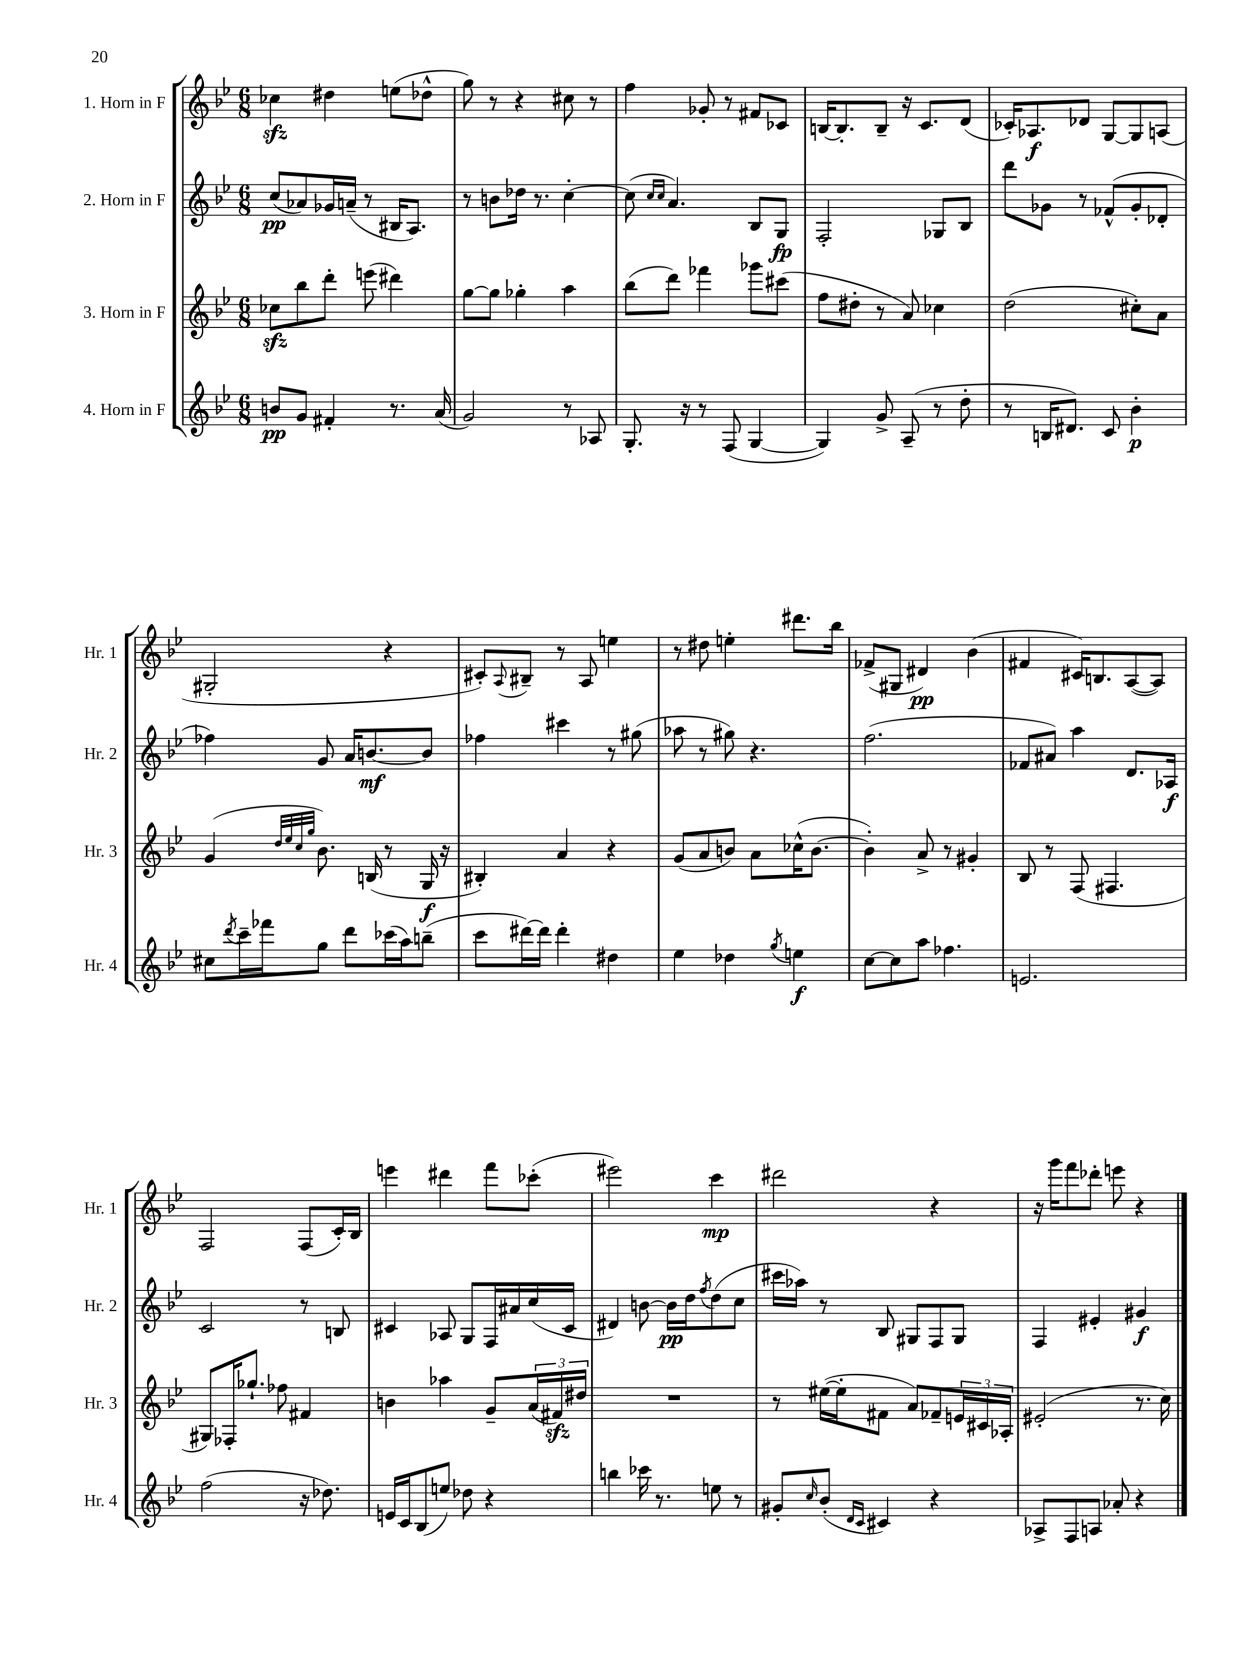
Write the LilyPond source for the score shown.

<<
\new StaffGroup <<
\new Staff = "s0" \with { instrumentName = "1. Horn in F" shortInstrumentName = "Hr. 1" } {
    \clef treble \key bes \major \numericTimeSignature \time 6/8
    ces''4\sfz dis''4 e''8( des''8-^ |
    g''8) r8 r4 cis''8 r8 |
    f''4 ges'8-. r8 fis'8 ces'8 |
    b16~ b8.-. b8-- r16 c'8. d'8( |
    ces'16-.) aes8.\f des'8 g8~ g8 a8( |
    gis2-. r4 |
    cis'8-.) \appoggiatura { a8 } bis8-- r8 a8 e''4 |
    r8 dis''8 e''4-. dis'''8. bes''16 |
    fes'8->( gis8 dis'4\pp) bes'4( |
    fis'4 cis'16) b8. a8~( a8) |
    f2 f8( c'16-.) bes16 |
    e'''4 dis'''4 f'''8 ces'''8-.( |
    eis'''2) c'''4\mp |
    dis'''2 r4 |
    r16 g'''16 f'''8 des'''8-. e'''8 r4 \bar "|." |
}
\new Staff = "s1" \with { instrumentName = "2. Horn in F" shortInstrumentName = "Hr. 2" } {
    \clef treble \key bes \major \numericTimeSignature \time 6/8
    c''8\pp( aes'8) ges'16 a'16--( r8 bis16 a8.) |
    r8 b'8 des''16 r8. c''4~-. |
    c''8( \grace { c''16 c''16 } a'4.) bes8 g8\fp |
    f2-. ges8 bes8 |
    d'''8 ges'8 r8 fes'8-^( ges'8-. des'8-. |
    fes''4) g'8 a'16 b'8.~\mf b'8 |
    fes''4 cis'''4 r8 gis''8( |
    aes''8 r8 gis''8) r4. |
    f''2.( |
    fes'8 ais'8) a''4 d'8. aes16\f |
    c'2 r8 b8 |
    cis'4 aes8 g8 f16 ais'16 c''16( cis'16 |
    dis'4) b'8~ b'16\pp d''16 \acciaccatura { f''8 } d''8( c''8 |
    cis'''16 aes''16) r8 bes8 gis8 f8 gis8 |
    f4 eis'4-. gis'4\f \bar "|." |
}
\new Staff = "s2" \with { instrumentName = "3. Horn in F" shortInstrumentName = "Hr. 3" } {
    \clef treble \key bes \major \numericTimeSignature \time 6/8
    ces''8\sfz bes''8 d'''8-. e'''8( dis'''4) |
    g''8~ g''8 ges''4-. a''4 |
    bes''8( d'''8) fes'''4 ges'''8 cis'''8( |
    f''8 dis''8-. r8 a'8) ces''4 |
    d''2( cis''8-.) a'8 |
    g'4( \grace { d''32 ees''32 c''32 g''32 } bes'8.) b16( r8 g16\f r16 |
    bis4-.) a'4 r4 |
    g'8( a'8 b'8) a'8 ces''16-^( b'8.~ |
    b'4-.) a'8-> r8 gis'4-. |
    bes8 r8 f8( fis4. |
    gis8) fes16-. ges''8.-! fes''8 fis'4 |
    b'4 aes''4 g'8-- \tuplet 3/2 { a'16( fis'16\sfz) dis''16 } |
    R2. |
    r8 eis''16~( eis''16-. fis'8 a'8) fes'8-- \tuplet 3/2 { e'16 cis'16 aes16-. } |
    eis'2-.( r8. c''16) \bar "|." |
}
\new Staff = "s3" \with { instrumentName = "4. Horn in F" shortInstrumentName = "Hr. 4" } {
    \clef treble \key bes \major \numericTimeSignature \time 6/8
    b'8\pp g'8 fis'4-. r8. a'16( |
    g'2) r8 aes8 |
    g8.-. r16 r8 f8( g4~ |
    g4) g'8-> a8--( r8 d''8-. |
    r8 b16 dis'8.) c'8 bes'4-.\p |
    cis''8 \acciaccatura { d'''8 } c'''16-- fes'''16 g''8 d'''8 ces'''16( a''16) b''8--( |
    c'''8 dis'''16~) dis'''16 dis'''4-. dis''4 |
    ees''4 des''4 \acciaccatura { g''8 } e''4\f |
    c''8~ c''8 a''8 fes''4. |
    e'2. |
    f''2( r16 des''8.) |
    e'16 c'16 bes8( e''8) des''8 r4 |
    b''4 ces'''16 r8. e''8 r8 |
    gis'8-. \grace { c''16 } bes'8-.( \grace { d'16 c'16 } cis'4) r4 |
    aes8-> f8 a8 aes'8-. r4 \bar "|." |
}
>>
>>
\layout { \context { \Score \remove "Bar_number_engraver" } }
